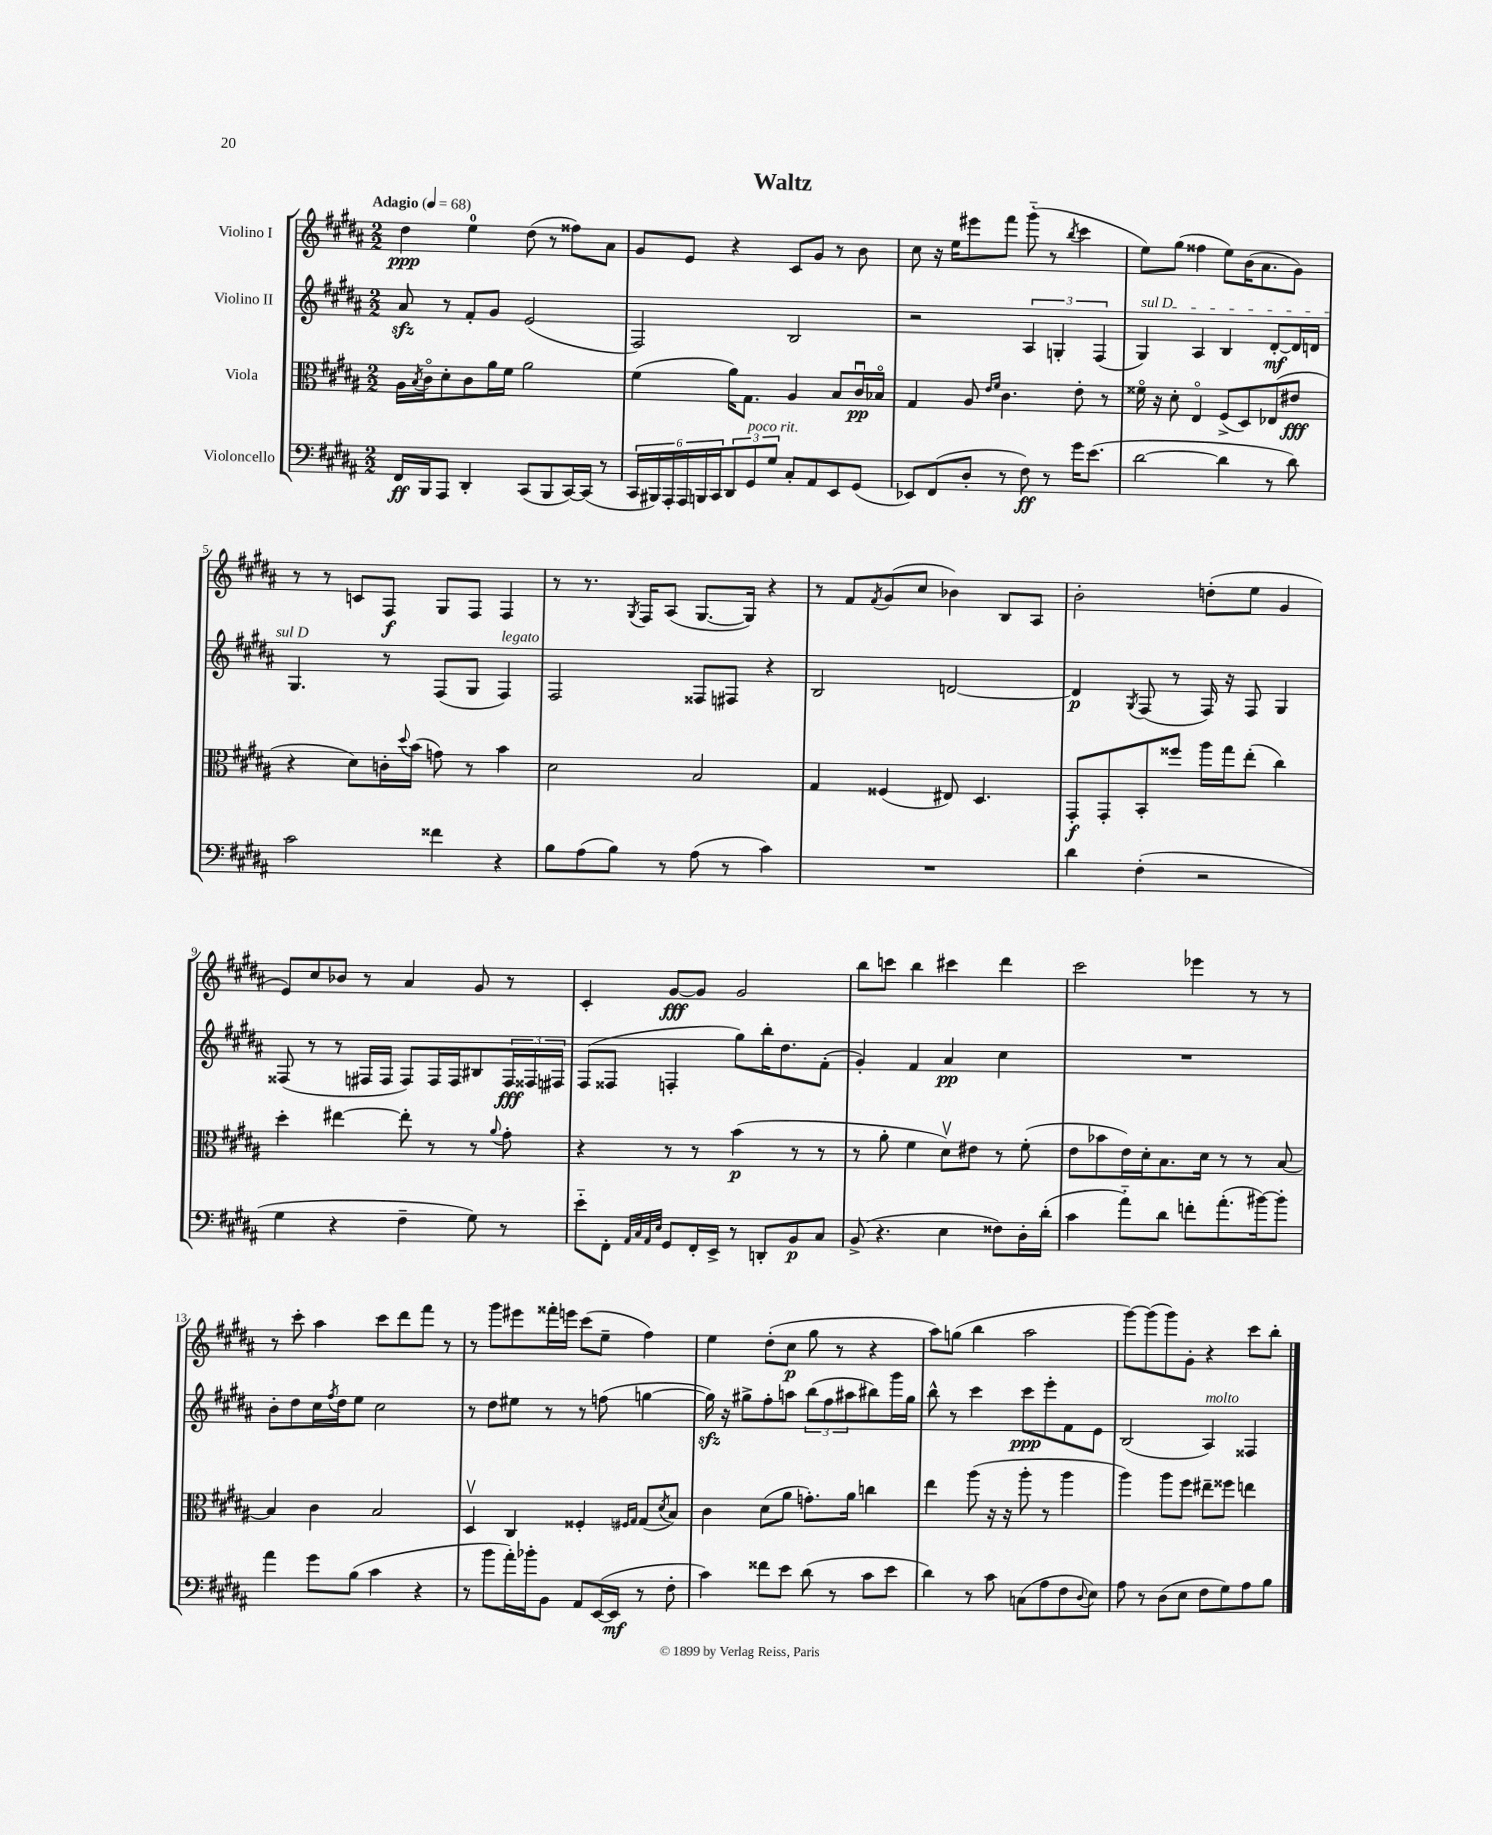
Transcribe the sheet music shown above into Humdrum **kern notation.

**kern	**kern	**kern	**kern
*staff4	*staff3	*staff2	*staff1
*clefF4	*clefC3	*clefG2	*clefG2
*k[f#c#g#d#a#]	*k[f#c#g#d#a#]	*k[f#c#g#d#a#]	*k[f#c#g#d#a#]
*M2/2	*M2/2	*M2/2	*M2/2
*MM68	*MM68	*MM68	*MM68
16FF#	16A#	8a#	4dd#
.	8qB	.	.
16BBB	16c#o	.	.
8AAA#	8d#'	8r	.
4DD#'	8c#	8f#'	4ee
.	16a#	8g#	.
.	16f#	.	.
(8CC#	2a#	(2e	(8dd#
8BBB	.	.	8r
[16CC#)	.	.	8ff##)
(16CC#]	.	.	.
8r	.	.	8a#
=	=	=	=
24CC#	(4f#	2F#)	8g#
24BBB#)	.	.	.
24AAA#'	.	.	.
24AAA#	.	.	8e
24BBB	.	.	.
24CC#	.	.	.
12DD#	16a#)	.	4r
.	8.G#	.	.
12GG#	.	.	.
12G#	.	.	.
8C#'	4A#	2B	8c#
8AA#	.	.	8g#
8EE	8B	.	8r
(8GG#	16c#u	.	8b
.	16B-o	.	.
=	=	=	=
8EE-)	4G#	2r	8cc#
(8FF#	.	.	16r
.	.	.	16ee
8D#'	8A#	.	8eee#
.	16qqe	.	.
.	16qqf#	.	.
8r	4.c#	.	8fff#
8F#)	.	6A#	(8ggg#'~
8r	.	.	8r
.	.	6G'	.
.	.	.	8qbb
16g#	8e'	.	4ccc#
(8.e	.	.	.
.	.	(6F#	.
.	8r	.	.
=	=	=	=
[2d#	16f##o	4G#)	8ee)
.	16r	.	.
.	8d#'	.	(8gg#
.	4Eo	4A#	4ff##
4d#]	(8F#^	4B	8ee)
.	8D#)	.	(16b
.	.	.	8.a#
8r	(8E-	[8d#'	.
8d#)	8e#	16d#]	8g#)
.	.	16d	.
=	=	=	=
2c#	4r	4.G#	8r
.	.	.	8r
.	8d#)	.	8c
.	16c'	8r	8F#
.	8qqdd#	.	.
.	(16b	.	.
4f##	8g)	(8F#	8G#
.	8r	8G#	8F#
4r	4b	4F#)	4F#
=	=	=	=
8B	2d#	2F#	8r
(8A#	.	.	8.r
8B)	.	.	.
.	.	.	8qG#
.	.	.	16F#
8r	.	.	(8A#
(8A#	2B	8F##	[8.G#
8r	.	8F#	.
.	.	.	16G#])
4c#)	.	4r	4r
=	=	=	=
1r	4G#	2B	8r
.	.	.	8f#
.	.	.	8qf#
.	(4F##	.	(8g#
.	.	.	8cc#
.	8E#)	[2d	4b-)
.	4.D#	.	.
.	.	.	8B
.	.	.	8A#
=	=	=	=
4d#	8GG#'	4d]	2b'
.	8GG#'	.	.
.	.	8qG#	.
(4F#'	8BB'	(8F#	.
.	8ff##	8r	.
2r	16aa#	16F#)	(8dd'
.	16gg#	16r	.
.	(8ee'	8F#	8ee
.	4cc#)	4G#	4g#
=	=	=	=
4G#	4dd#'	(8F##	8e)
.	.	8r	8cc#
4r	[4ee#	8r	8b-
.	.	16F#	8r
.	.	16F#	.
4F#~	8ee#']	8F#)	4a#
.	8r	16F#	.
.	.	16F#	.
8G#)	8r	8B#	8g#
.	8qqa#	.	.
8r	8g#'	24F#	8r
.	.	24F##	.
.	.	24F#	.
=	=	=	=
8e'~	4r	(8F#	4c#'
8FF#'	.	8F##	.
32qqAA#	.	.	.
32qqC#	.	.	.
32qqAA#	.	.	.
32qqE	.	.	.
8GG#	8r	4F'	[8g#
16FF#'	8r	.	8g#]
16EE^	.	.	.
8r	(4b	8gg#)	2g#
8DD'	.	16bb'	.
.	.	8.dd#	.
8BB	8r	.	.
8C#	8r	(8f#'	.
=	=	=	=
(8BB^	8r	4g#')	8bb
4.r	8a#'	.	8ccc
.	4f#	4f#	4bb
4E	8d#v)	4a#	4ccc#
.	8e#	.	.
8F##)	8r	4cc#	4ddd#
16D#'	(8f#'	.	.
(16d#'	.	.	.
=	=	=	=
4c#	8e	1r	2ccc#
.	8b-	.	.
8a#'~)	16e)	.	.
.	16d#'	.	.
8d#	8.B	.	.
8f'	.	.	4eee-
.	16d#	.	.
(8.a#'	8r	.	.
.	8r	.	8r
[16b#)	.	.	.
8b#']	[8B	.	8r
=	=	=	=
4a#	4B]	8b'	8r
.	.	8dd#	8ccc#'
8g#	4c#	16cc#	4aa#
.	.	8qff#	.
.	.	16dd#	.
(8B	.	8ee	.
4c#	2B	2cc#	8ccc#
.	.	.	8ddd#
4r	.	.	8fff#
.	.	.	8r
=	=	=	=
8r	4D#v	8r	8r
8b	.	8dd#	8ggg#
16a#')	4C#	8ee#	8eee#
16b-'	.	.	.
8BB	.	8r	16fff##'
.	.	.	16eee
8AA#	4F##'	8r	(8ccc#
([16EE	.	(8ff	8ee~
16EE]	.	.	.
.	16qqF#	.	.
.	16qqG#	.	.
8r	(8G#	[4gg	4ff#)
.	8qd#	.	.
8F#'	8B)	.	.
=	=	=	=
4c#)	4c#	16gg])	4ee
.	.	16r	.
.	.	8gg#^	.
8f##	(8d#	8ff#'	(8dd#'
8e	8a#	8aa	8cc#
(8d#	8.g')	(12bb	8gg#
.	.	12ff#	.
8r	.	.	8r
.	.	12aa#	.
.	16a#	.	.
8c#	4cc	8bb#)	4r
8e	.	16ggg#	.
.	.	16gg#	.
=	=	=	=
4d#)	4ee	8bb^^	8aa#)
.	.	8r	(8gg
8r	(8aa#	4ccc#	4bb
8c#	16r	.	.
.	16r	.	.
(8C	8aa#'	8ccc#	2aa#
8A#	8r	8eee'	.
8F#	4aa#	8f#	.
8qqD#	.	.	.
8E)	.	8e	.
=	=	=	=
8A#	4aa#)	(2B	[8ggg#)
8r	.	.	(8ggg#]
(8D#	8aa#	.	8ggg#)
8E	8ff#	.	8g#'
8F#	8ee#~	4A#)	4r
8G#)	8ff##	.	.
8A#	4ee	4F##	8ccc#
8B	.	.	8bb'
==	==	==	==
*-	*-	*-	*-
